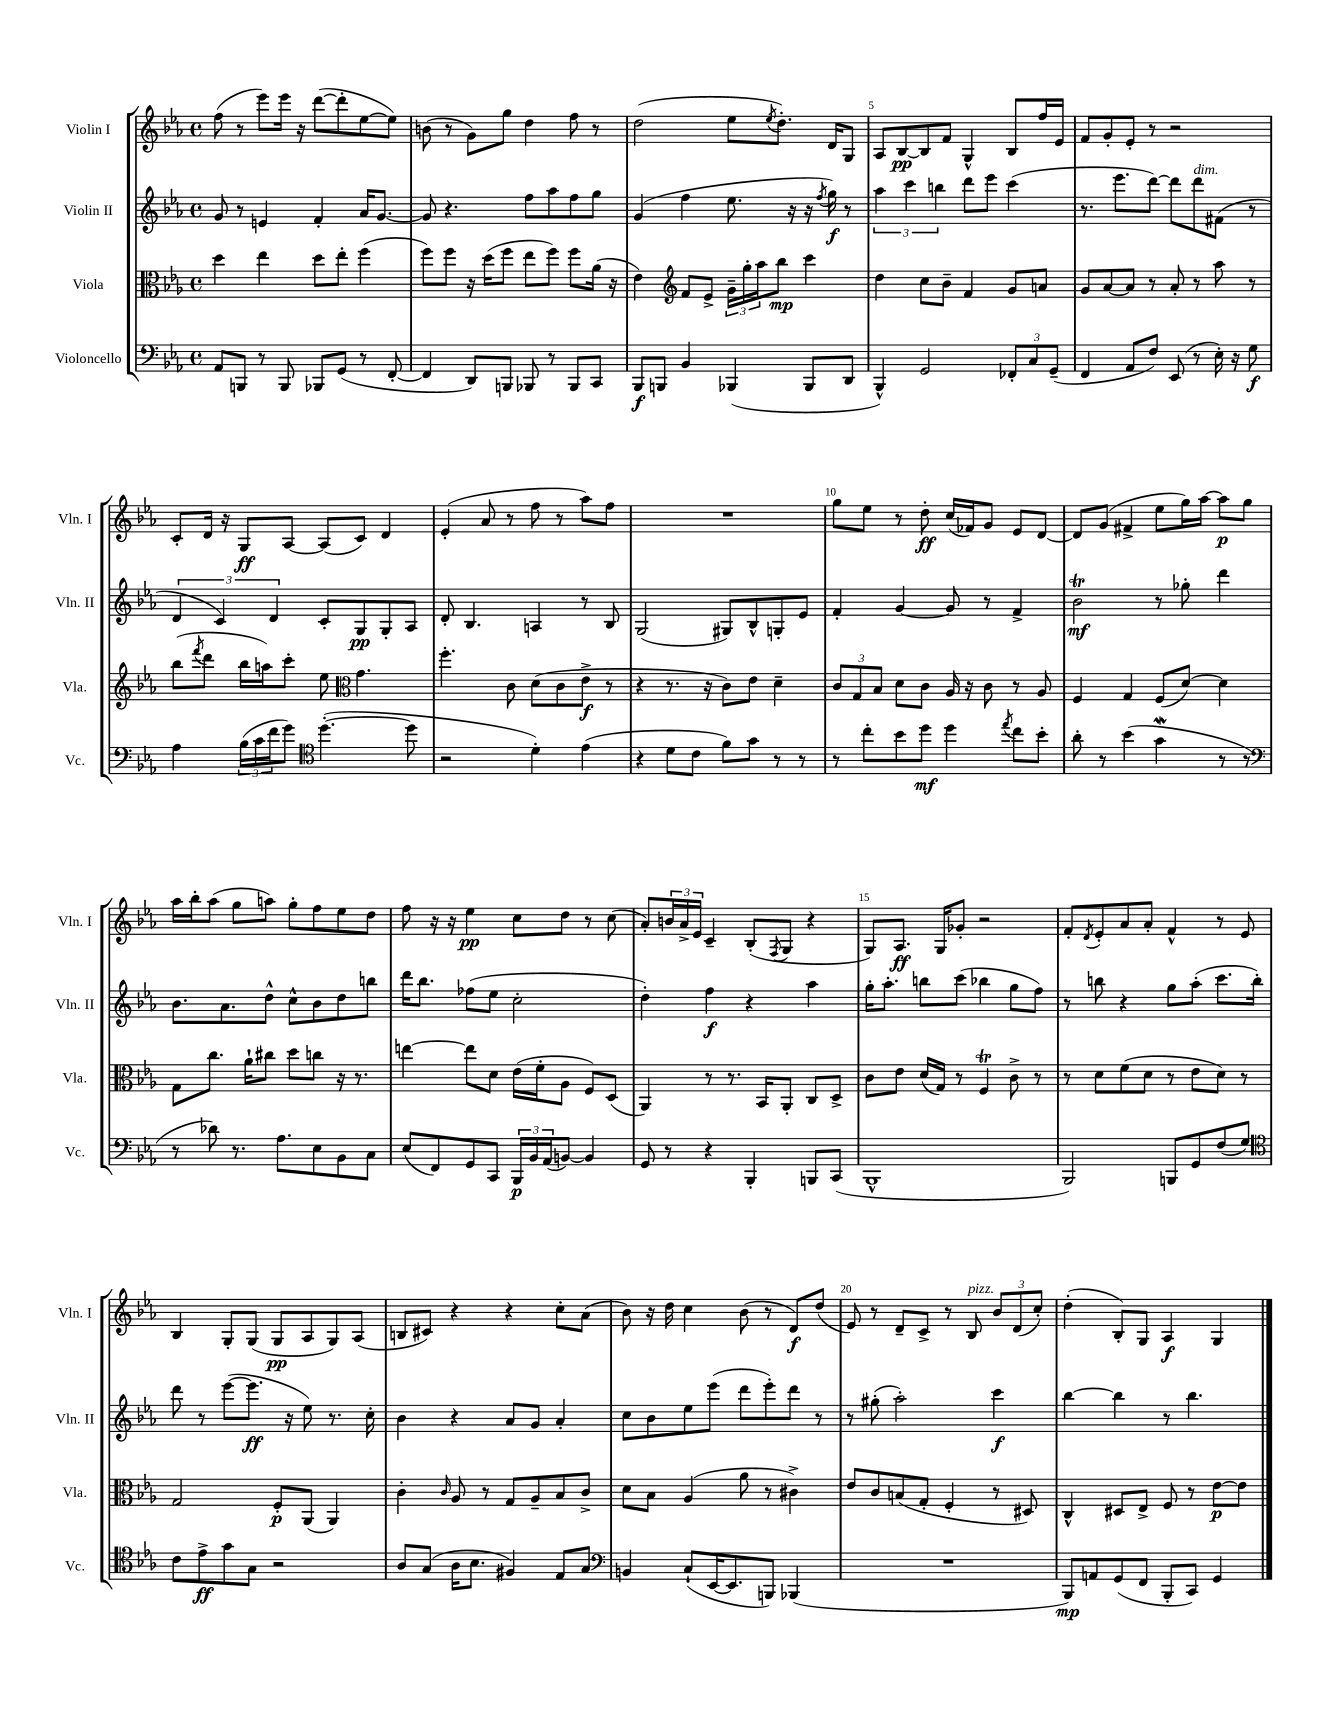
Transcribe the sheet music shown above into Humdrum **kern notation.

**kern	**kern	**kern	**kern
*staff4	*staff3	*staff2	*staff1
*clefF4	*clefC3	*clefG2	*clefG2
*k[b-e-a-]	*k[b-e-a-]	*k[b-e-a-]	*k[b-e-a-]
*M4/4	*M4/4	*M4/4	*M4/4
*met(c)	*met(c)	*met(c)	*met(c)
8AA-	4dd	8g	(8ff
8BBB	.	8r	8r
8r	4ee-	4e	8eee-)
8BBB	.	.	16eee-
.	.	.	16r
8BBB-	8dd	4f'	([8ddd
(8GG	8ee-'	.	8ddd']
8r	(4ff	16a-	[8ee-
.	.	[8.g	.
[8FF'	.	.	8ee-])
=	=	=	=
4FF]	8ff)	8g]	(8b
.	8ff	4.r	8r
8DD)	16r	.	8g)
.	(16dd	.	.
8BBB	8ff	.	8gg
8BBB-	8ee-	8ff	4dd
8r	8ff)	8aa-	.
8BBB-	8ff	8ff	8ff
8CC	(16a-	8gg	8r
.	16r	.	.
=	=	=	=
8BBB-	4e-)	(4g	(2dd
8BBB	.	.	.
*	*clefG2	*	*
4BB-	8f	4ff	.
.	8e-^	.	.
(4BBB-	24g~	8.ee-	8ee-
.	24gg'	.	.
.	24aa-	.	.
.	.	.	8qee-
.	8bb-	.	8.dd')
.	.	16r	.
8BBB-	4ccc	16r	.
.	.	8qff	.
.	.	16gg)	16d
8DD	.	8r	8G
=	=	=	=
4BBB-^^)	4dd	6aa-	8A-
.	.	.	[8B-
.	.	6ccc	.
2GG	8cc	.	8B-]
.	.	6bb	.
.	8b-~	.	8f
.	4f	8ddd	4G^^
.	.	8eee-	.
12FF-'	8g	(4ccc	8B-
12C	.	.	.
.	8a	.	16ff
(12GG~	.	.	.
.	.	.	16e-
=	=	=	=
4FF	8g	8.r	8f
.	[8a-	.	8g'
.	.	8.eee-	.
8AA-	8a-]	.	8e-'
8F)	8r	[8ddd)	8r
(8EE-	8a-'	8ddd]	2r
8r	8r	8ddd	.
16E-')	8aa-	(8f#	.
16r	.	.	.
8G	8r	8r	.
=	=	=	=
4A-	(8bb-	6d	8c'
.	8qfff	.	.
.	8ddd	.	16d
.	.	6c)	.
.	.	.	16r
(24B-	16bb-	.	8G
24c	.	.	.
.	16aa)	.	.
24f	.	6d	.
8g)	8ccc'	.	[8A-
*clefC4	*	*	*
([4.dd'	8ee-	8c'	(8A-]
*	*clefC3	*	*
.	4.g	8G	8c)
.	.	8G'	4d
8dd]	.	8A-	.
=	=	=	=
2r	4.ff'	8d'	(4e-'
.	.	4.B-	.
.	.	.	8a-
.	8c	.	8r
4d')	(8d	4A	8ff
.	8c	.	8r
(4e-	8e-^	8r	8aa-)
.	8r	8B-	8ff
=	=	=	=
4r	4r	(2G	1r
8d	8.r	.	.
8c	.	.	.
.	16r	.	.
8f)	8c)	8G#)	.
8g	8e-	8B-^^	.
8r	4d~	8G'	.
8r	.	8e-	.
=	=	=	=
8r	12c	4f'	8gg
.	12G	.	.
8cc'	.	.	8ee-
.	12B-	.	.
8b-	8d	[4g	8r
8dd	8c	.	8dd'
4dd	16A-	8g]	(16cc
.	16r	.	16f-)
.	8c	8r	8g
8qee-	.	.	.
8cc	8r	4f^	8e-
8b-'	8A-	.	[8d
=	=	=	=
8a-'	4F	2b-	8d]
8r	.	.	(8g
(4b-	4G	.	4f#^
4g	(8F	8r	8ee-
.	[8d)	8gg-'	16gg)
.	.	.	[16aa-
8r	4d]	4ddd	8aa-]
8r	.	.	8gg
=	=	=	=
*clefF4	*	*	*
8r	8G	8.b-	16aa-
.	.	.	16bb-'
8d-)	8.cc	.	(8aa-
.	.	8.a-	.
8.r	.	.	8gg
.	16a-`	.	.
.	8cc#	8dd^^	8aa)
8.A-	.	.	.
.	8dd	8cc^^	8gg'
8E-	8cc	8b-	8ff
8BB-	16r	8dd	8ee-
.	8.r	.	.
8C	.	8bb	8dd
=	=	=	=
(8E-	[4ee	16ddd	8ff
.	.	8.bb-	.
8FF)	.	.	16r
.	.	.	16r
8GG	8ee]	(8ff-	4ee-
8CC	8d	8ee-	.
24BBB-	(16e-	2cc'	8cc
24BB-	.	.	.
.	16f'	.	.
(24AA-	.	.	.
[8BB)	8A-	.	8dd
4BB]	8F)	.	8r
.	(8D	.	(8cc
=	=	=	=
8GG	4AA-)	4dd')	8a-')
8r	.	.	24b
.	.	.	24a-^
.	.	.	24e-
4r	8r	4ff	4c~
.	8.r	.	.
4BBB-'	.	4r	(8B-'
.	16BB-	.	.
.	.	.	8qF
.	8AA-'	.	8G
8BBB	8C	4aa-	4r
(8CC	8D^	.	.
=	=	=	=
1BBB-^^	8c	16gg'	8G)
.	.	8.aa-'	.
.	8e-	.	8.A-
.	(16d	8bb	.
.	16G)	.	16G
.	8r	(8ccc	8g-'
.	4F	4bb-	2r
.	8c^	8gg	.
.	8r	8ff)	.
=	=	=	=
2BBB-)	8r	8r	8f'
.	.	.	8qd
.	8d	8bb	8e-'
.	(8f	4r	8a-
.	8d	.	8a-'
8BBB	8r	8gg	4f^^
8GG	8e-	(8aa-'	.
(8F	8d)	8.ccc	8r
8G)	8r	.	8e-
.	.	16bb')	.
=	=	=	=
*clefC4	*	*	*
8c	2G	8ddd	4B-
8e-^	.	8r	.
8g	.	([8eee-	8G'
8G	.	8.eee-]	(8G
2r	8F'	.	8G
.	.	16r	.
.	(8AA-	8ee-)	8A-
.	4AA-)	8.r	8G)
.	.	.	(8A-
.	.	16cc'	.
=	=	=	=
8A-	4c'	4b-	8B
(8G	.	.	8c#)
.	16qqc	.	.
16A-	8A-	4r	4r
8.B-	.	.	.
.	8r	.	.
4F#)	8G	8a-	4r
.	8A-~	8g	.
8E-	8B-	4a-'	8cc'
8G	8c^	.	(8a-
=	=	=	=
*clefF4	*	*	*
4BB	8d	8cc	8b-)
.	8B-	8b-	16r
.	.	.	16dd
(8C`	(4A-	8ee-	4cc
[16EE-	.	(8eee-	.
8.EE-]	.	.	.
.	8a-	8ddd	(8b-
8BBB)	8r	8eee-')	8r
(4BBB-	4c#^)	8ddd	8d)
.	.	8r	(8dd
=	=	=	=
1r	8e-	8r	8e-)
.	8c	(8gg#'	8r
.	(8B	2aa-')	8d~
.	8G'	.	8c^
.	4F'	.	8r
.	.	.	8B-
.	8r	4ccc	12b-
.	.	.	(12d
.	8D#)	.	.
.	.	.	12cc')
=	=	=	=
8BBB-)	4C^^	[4bb-	(4dd'
8AA	.	.	.
(8GG	8D#	4bb-]	8B-')
8FF	8E-^	.	8G
8BBB-'	8F	8r	4A-
8CC)	8r	4.bb-	.
4GG	[8e-	.	4G
.	8e-]	.	.
==	==	==	==
*-	*-	*-	*-
